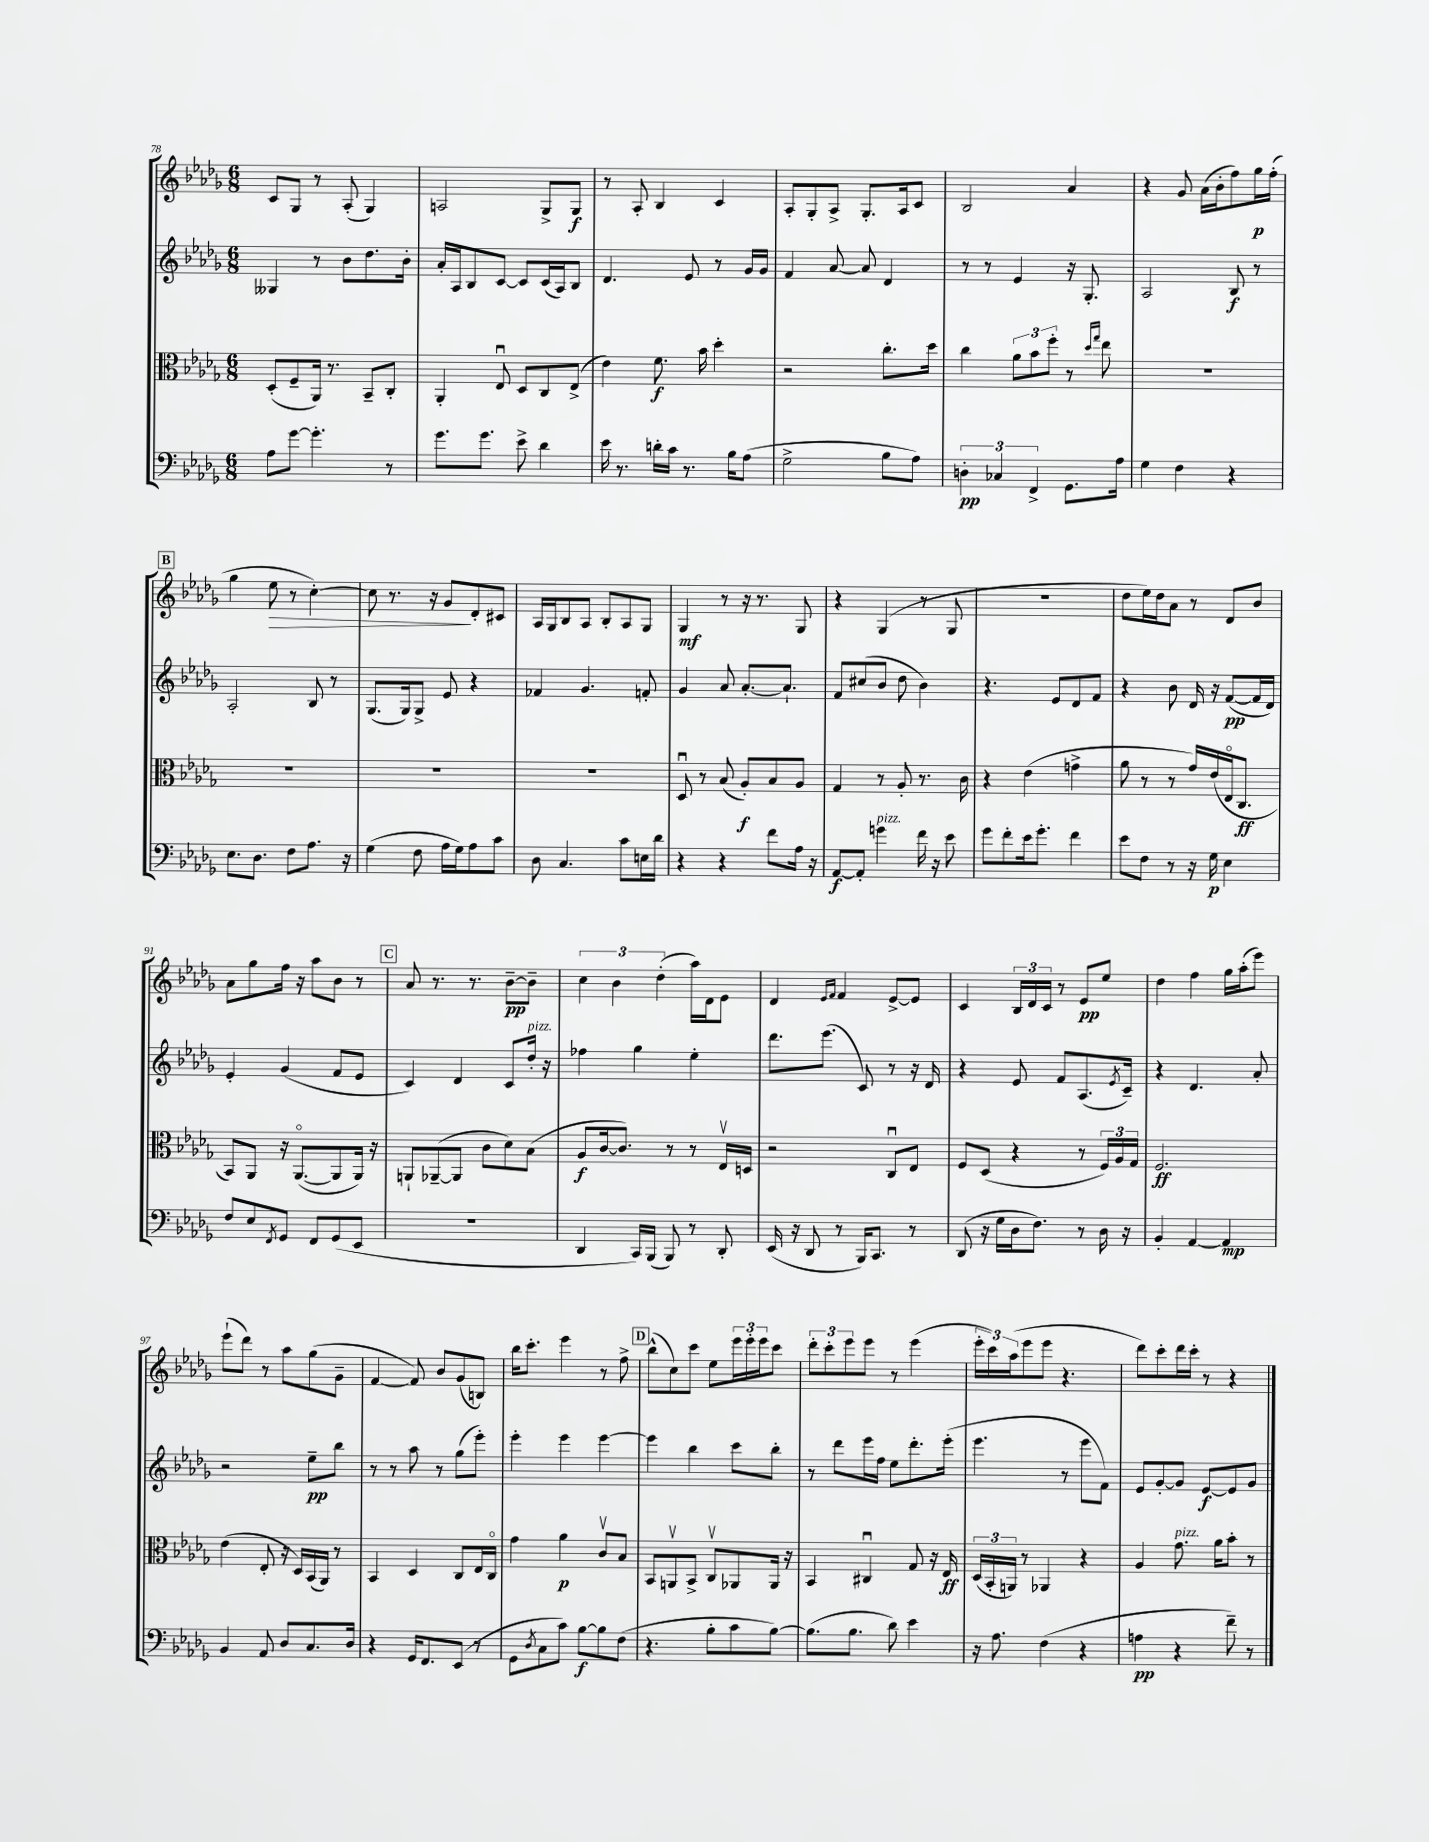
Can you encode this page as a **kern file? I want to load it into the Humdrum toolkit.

**kern	**dynam	**kern	**dynam	**kern	**dynam	**kern	**dynam
*part4	*part4	*part3	*part3	*part2	*part2	*part1	*part1
*staff4	*staff4	*staff3	*staff3	*staff2	*staff2	*staff1	*staff1
*clefF4	*	*clefC3	*	*clefG2	*	*clefG2	*
*k[b-e-a-d-g-]	*	*k[b-e-a-d-g-]	*	*k[b-e-a-d-g-]	*	*k[b-e-a-d-g-]	*
*M6/8	*	*M6/8	*	*M6/8	*	*M6/8	*
=78	=78	=78	=78	=78	=78	=78	=78
8A-\L	.	(8D-'/L	.	4G--X/	.	8c/L	.
[8g-\J	.	8F~/	.	.	.	8G-/J	.
4.g-'\]	.	16AA-/Jk)	.	8r	.	8r	.
.	.	8.r	.	.	.	.	.
.	.	.	.	8b-\L	.	(8A-'/	.
.	.	8BB-~/L	.	8.dd-\	.	4G-/)	.
8r	.	8C'/J	.	.	.	.	.
.	.	.	.	16b-'\Jk	.	.	.
=79	=79	=79	=79	=79	=79	=79	=79
8.g-\L	.	4AA-'/	.	16a-'/LL	.	2An/	.
.	.	.	.	16A-/J	.	.	.
.	.	.	.	8B-/	.	.	.
8.g-\J	.	.	.	.	.	.	.
.	.	8E-u/	.	[8c/J	.	.	.
8e-^\	.	8D-/L	.	8c/L]	.	.	.
4d-\	.	8C/	.	(16c/L	.	8G-^/L	.
.	.	.	.	16A-/J)	.	.	.
.	.	(8E-^/J	.	8B-/J	.	8G-/J	f
=80	=80	=80	=80	=80	=80	=80	=80
16e-\	.	4e-\)	.	4.d-/	.	8r	.
8.r	.	.	.	.	.	.	.
.	.	.	.	.	.	8A-'/	.
16dn'\LL	.	8.f\	f	.	.	4B-/	.
16c\JJ	.	.	.	.	.	.	.
8.r	.	.	.	8e-/	.	.	.
.	.	16b-\	.	.	.	.	.
.	.	4dd-'\	.	8r	.	4c/	.
16B-\KL	.	.	.	.	.	.	.
(8A-\J	.	.	.	16g-/LL	.	.	.
.	.	.	.	16g-/JJ	.	.	.
=81	=81	=81	=81	=81	=81	=81	=81
2G-^\	.	2r	.	4f/	.	8A-'/L	.
.	.	.	.	.	.	8G-'/	.
.	.	.	.	[8a-/	.	8A-^/J	.
.	.	.	.	8a-/]	.	8.G-'/L	.
8B-\L	.	8.cc'\L	.	4d-/	.	.	.
.	.	.	.	.	.	16A-/k	.
8A-\J)	.	.	.	.	.	8c/J	.
.	.	16dd-\Jk	.	.	.	.	.
=82	=82	=82	=82	=82	=82	=82	=82
6Dn'\	pp	4cc\	.	8r	.	2B-/	.
.	.	.	.	8r	.	.	.
6C-X/	.	.	.	.	.	.	.
.	.	12a-\L	.	4e-/	.	.	.
6FF^/	.	12b-\	.	.	.	.	.
.	.	12ff'\J	.	.	.	.	.
8.GG-\L	.	8r	.	16r	.	4a-/	.
.	.	.	.	8.G-'/	.	.	.
.	.	16qqdd-/LL	.	.	.	.	.
.	.	16qqgg-/JJ	.	.	.	.	.
.	.	8ee-\	.	.	.	.	.
16A-\Jk	.	.	.	.	.	.	.
=83	=83	=83	=83	=83	=83	=83	=83
4G-\	.	2.r	.	2A-/	.	4r	.
4F\	.	.	.	.	.	8g-/	.
.	.	.	.	.	.	(16a-\LL	.
.	.	.	.	.	.	16b-'\J	.
4r	.	.	.	8B-/	f	8ff\)	.
.	.	.	.	8r	.	16gg-\L	p
.	.	.	.	.	.	(16ff'\JJ	.
!!LO:LB:g=z
!!LO:REH:place=s1:t=B
=84	=84	=84	=84	=84	=84	=84	=84
8.E-\L	.	2.r	.	2A-'/	.	4gg-\	.
8.D-\J	.	.	.	.	.	.	.
!	!	!	!	!	!	!	!LO:HP:b
.	.	.	.	.	.	8ee-\	>
8F\L	.	.	.	.	.	8r	.
8.A-\J	.	.	.	8B-/	.	[4cc'\)	.
.	.	.	.	8r	.	.	.
16r	.	.	.	.	.	.	.
=85	=85	=85	=85	=85	=85	=85	=85
(4G-\	.	2.r	.	(8.G-/L	.	8cc\]	.
.	.	.	.	.	.	8.r	.
.	.	.	.	16G-/k)	.	.	.
8F\	.	.	.	8G-^/J	.	.	.
.	.	.	.	.	.	16r	.
16A-\LL	.	.	.	8e-/	.	8g-/L	.
16G-\J)	.	.	.	.	.	.	.
8A-\	.	.	.	4r	.	8d-'/	]
8c\J	.	.	.	.	.	8c#X/J	.
=86	=86	=86	=86	=86	=86	=86	=86
8D-\	.	2.r	.	4f-X/	.	16A-/LL	.
.	.	.	.	.	.	16G-/J	.
4.C/	.	.	.	.	.	8B-/	.
.	.	.	.	4.g-/	.	8A-/J	.
.	.	.	.	.	.	8B-'/L	.
8c\L	.	.	.	.	.	8A-/	.
16En\L	.	.	.	8fn'/	.	8G-/J	.
16d-\JJ	.	.	.	.	.	.	.
=87	=87	=87	=87	=87	=87	=87	=87
4r	.	8D-u/	.	4g-/	.	4G-/	mf
.	.	8r	.	.	.	.	.
4r	.	(8B-/	.	8a-/	.	8r	.
.	.	8A-'/L)	f	[8.a-'/L	.	16r	.
.	.	.	.	.	.	8.r	.
8f\L	.	8B-/	.	.	.	.	.
.	.	.	.	8.a-`/J]	.	.	.
16A-\Jk	.	8A-/J	.	.	.	8G-/	.
16r	.	.	.	.	.	.	.
=88	=88	=88	=88	=88	=88	=88	=88
[8AA-/L	f	4G-/	.	8f/L	.	4r	.
8AA-'/J]	.	.	.	(8cc#X/	.	.	.
!LO:TX:a:i:t=pizz.	!	!	!	!	!	!	!
4gn\	.	8r	.	8b-/J	.	(4G-/	.
.	.	8A-'/	.	8dd-\	.	.	.
16f\	.	8.r	.	4b-\)	.	8r	.
16r	.	.	.	.	.	.	.
8e-\	.	.	.	.	.	8G-/	.
.	.	16c\	.	.	.	.	.
=89	=89	=89	=89	=89	=89	=89	=89
8g-\L	.	4r	.	4.r	.	2.r	.
8f'\	.	.	.	.	.	.	.
16e-\k	.	(4e-\	.	.	.	.	.
8.g-'\J	.	.	.	.	.	.	.
.	.	.	.	8e-/L	.	.	.
4f\	.	4gn^\	.	8d-/	.	.	.
.	.	.	.	8f/J	.	.	.
=90	=90	=90	=90	=90	=90	=90	=90
8e-\L	.	8a-\	.	4r	.	8dd-\L	.
8F\J	.	8r	.	.	.	16ee-\L)	.
.	.	.	.	.	.	16dd-\J	.
8r	.	8r	.	8b-\	.	8a-\J	.
16r	.	16g-/LL)	.	16d-/	.	8r	.
16G-\	p	(16e-/	.	16r	.	.	.
4E-\	.	16E-/J	.	([8f/L	pp	8d-/L	.
.	.	8.C/J	ff	.	.	.	.
.	.	.	.	16f/L]	.	8b-/J	.
.	.	.	.	16d-/JJ)	.	.	.
!!LO:LB:g=z
=91	=91	=91	=91	=91	=91	=91	=91
8F/L	.	8BB-/L)	.	4e-'/	.	8a-\L	.
8E-/	.	8AA-/J	.	.	.	8gg-\	.
8qFF/	.	.	.	.	.	.	.
8GG-/J	.	16r	.	(4g-/	.	16ff\Jk	.
.	.	([8.AA-/L	.	.	.	16r	.
8FF/L	.	.	.	.	.	8aa-\L	.
(8GG-/	.	8AA-/]	.	8f/L	.	8b-\J	.
8EE-/J	.	16AA-/Jk)	.	8e-/J	.	8r	.
.	.	16r	.	.	.	.	.
!!LO:REH:place=s1:t=C
=92	=92	=92	=92	=92	=92	=92	=92
2.r	.	8AAn`/L	.	4c/)	.	8a-/	.
.	.	([8AA-X~/	.	.	.	8.r	.
.	.	8AA-/J]	.	4d-/	.	.	.
.	.	.	.	.	.	8.r	.
.	.	8c\L	.	.	.	.	.
.	.	8d-\)	.	8c/L	.	[8b-~\L	pp
!	!	!	!	!LO:TX:a:i:t=pizz.	!	!	!
.	.	(8B-\J	.	16dd-'/Jk	.	8b-~\J]	.
.	.	.	.	16r	.	.	.
=93	=93	=93	=93	=93	=93	=93	=93
4DD-/	.	8A-/L	f	4ff-X\	.	6cc\	.
.	.	[16c/k	.	.	.	.	.
.	.	.	.	.	.	6b-\	.
.	.	8.c/J])	.	.	.	.	.
16CC/LL)	.	.	.	4gg-\	.	.	.
(16BBB-/JJ	.	.	.	.	.	.	.
.	.	.	.	.	.	(6dd-'\	.
8BBB-/)	.	8r	.	.	.	.	.
8r	.	8r	.	4ee-'\	.	16aa-\LL)	.
.	.	.	.	.	.	16d-\J	.
8DD-'/	.	16E-v/LL	.	.	.	8e-\J	.
.	.	16Dn/JJ	.	.	.	.	.
=94	=94	=94	=94	=94	=94	=94	=94
(16EE-/	.	2r	.	8.ddd-\L	.	4d-/	.
16r	.	.	.	.	.	.	.
8DD-/	.	.	.	.	.	.	.
.	.	.	.	(8.eee-\J	.	.	.
.	.	.	.	.	.	16qqe-/LL	.
.	.	.	.	.	.	16qqf/JJ	.
8r	.	.	.	.	.	4f/	.
16BBB-/KL)	.	.	.	8c/)	.	.	.
8.CC/J	.	.	.	.	.	.	.
.	.	8Cu/L	.	8r	.	[8e-^/L	.
8r	.	8E-/J	.	16r	.	8e-/J]	.
.	.	.	.	16d-/	.	.	.
=95	=95	=95	=95	=95	=95	=95	=95
(8DD-/	.	8F/L	.	4r	.	4c/	.
16r	.	(8D-/J	.	.	.	.	.
16G-\LL	.	.	.	.	.	.	.
16D-\J	.	4r	.	8e-/	.	24B-/LL	.
.	.	.	.	.	.	24d-/	.
8.F\J)	.	.	.	.	.	.	.
.	.	.	.	.	.	24c/JJ	.
.	.	.	.	8f/L	.	8r	.
8r	.	8r	.	(8.A-/	.	8e-/L	pp
16D-\	.	24F/LL)	.	.	.	8ee-/J	.
.	.	24A-/	.	.	.	.	.
.	.	.	.	8qe-/	.	.	.
16r	.	.	.	16c~/Jk)	.	.	.
.	.	24G-/JJ	.	.	.	.	.
=96	=96	=96	=96	=96	=96	=96	=96
4BB-'/	.	2.F/	ff	4r	.	4dd-\	.
[4AA-/	.	.	.	4.d-/	.	4ff\	.
4AA-/]	mp	.	.	.	.	16gg-\LL	.
.	.	.	.	.	.	(16aa-'\J	.
.	.	.	.	8a-'/	.	8eee-\J)	.
!!LO:LB:g=z
=97	=97	=97	=97	=97	=97	=97	=97
4BB-/	.	(4e-\	.	2r	.	(8eee-`\L	.
.	.	.	.	.	.	8ddd-\J)	.
8AA-/	.	8E-'/	.	.	.	8r	.
8D-/L	.	16r	.	.	.	8aa-\L	.
.	.	16D-/LL)	.	.	.	.	.
8.C/	.	(16BB-/	.	8ee-~\L	pp	(8gg-\	.
.	.	16AA-/JJ)	.	.	.	.	.
.	.	8r	.	8bb-\J	.	8g-~\J	.
16D-/Jk	.	.	.	.	.	.	.
=98	=98	=98	=98	=98	=98	=98	=98
4r	.	4BB-/	.	8r	.	[4f/	.
.	.	.	.	8r	.	.	.
16GG-/KL	.	4D-/	.	8aa-\	.	8f/])	.
8.FF/	.	.	.	.	.	.	.
.	.	.	.	8r	.	8b-/L	.
(8EE-/J	.	8C/L	.	(8gg-\L	.	(8g-/	.
8r	.	16E-/L	.	8eee-'\J)	.	8Bn/J)	.
.	.	16C/JJ	.	.	.	.	.
=99	=99	=99	=99	=99	=99	=99	=99
8GG-\L	.	4g-\	.	4eee-'\	.	16bb-\KL	.
.	.	.	.	.	.	8.ccc'\J	.
8qD-/	.	.	.	.	.	.	.
8C\	.	.	.	.	.	.	.
8c\J)	.	4a-\	p	4eee-\	.	4eee-\	.
[8B-\L	f	.	.	.	.	.	.
8B-\]	.	8cv/L	.	[4eee-\	.	8r	.
(8F\J	.	8B-/J	.	.	.	8ff^\	.
!!LO:REH:place=s1:t=D
=100	=100	=100	=100	=100	=100	=100	=100
4.r	.	8BB-/L	.	4eee-\]	.	(8bb-^^\L	.
.	.	8AAnv/	.	.	.	8cc\)	.
.	.	8BB-^/J	.	4bb-\	.	8ccc\J	.
8B-'\L	.	8Cv/L	.	.	.	8ee-\L	.
8c\	.	8AA-X/	.	8ccc\L	.	24eee-\L	.
.	.	.	.	.	.	24eee-'\	.
.	.	.	.	.	.	24eee-\J	.
[8B-\J)	.	16AA-/Jk	.	8bb-'\J	.	8ccc\J	.
.	.	16r	.	.	.	.	.
=101	=101	=101	=101	=101	=101	=101	=101
(8.B-\L]	.	4BB-/	.	8r	.	12ddd-'\L	.
.	.	.	.	.	.	12ccc'\	.
.	.	.	.	8ddd-\L	.	.	.
.	.	.	.	.	.	12eee-\	.
8.B-\J	.	.	.	.	.	.	.
.	.	4C#Xu/	.	16eee-\L	.	8eee-\J	.
.	.	.	.	16ff\JJ	.	.	.
8d-\)	.	.	.	8ee-\L	.	8r	.
4e-\	.	8G-/	.	8.ddd-'\	.	(4eee-\	.
.	.	16r	.	.	.	.	.
.	.	16E-/	ff	(16eee-'\Jk	.	.	.
=102	=102	=102	=102	=102	=102	=102	=102
16r	.	(24D-/LL	.	4.eee-\	.	24eee-'\LL	.
.	.	24BB-'/	.	.	.	24ccc\)	.
8.A-\	.	.	.	.	.	.	.
.	.	24AAn/JJ)	.	.	.	(24aa-\J	.
.	.	8r	.	.	.	8eee-\	.
(4F\	.	4AA-X/	.	.	.	8eee-\J	.
.	.	.	.	8r	.	4.r	.
4r	.	4r	.	8eee-\L	.	.	.
.	.	.	.	8f\J)	.	.	.
=103	=103	=103	=103	=103	=103	=103	=103
4An\	pp	4A-/	.	8e-/L	.	8ddd-\L)	.
.	.	.	.	[8g-'/	.	8ccc'\	.
!	!	!LO:TX:a:i:t=pizz.	!	!	!	!	!
4r	.	8.g-\	.	8g-/J]	.	16ddd-\L	.
.	.	.	.	.	.	16ccc'\JJ	.
.	.	.	.	[8e-/L	f	8r	.
.	.	16a-\KL	.	.	.	.	.
8f~\)	.	8b-'\J	.	8e-/]	.	4r	.
8r	.	8r	.	8g-/J	.	.	.
==	==	==	==	==	==	==	==
*-	*-	*-	*-	*-	*-	*-	*-
